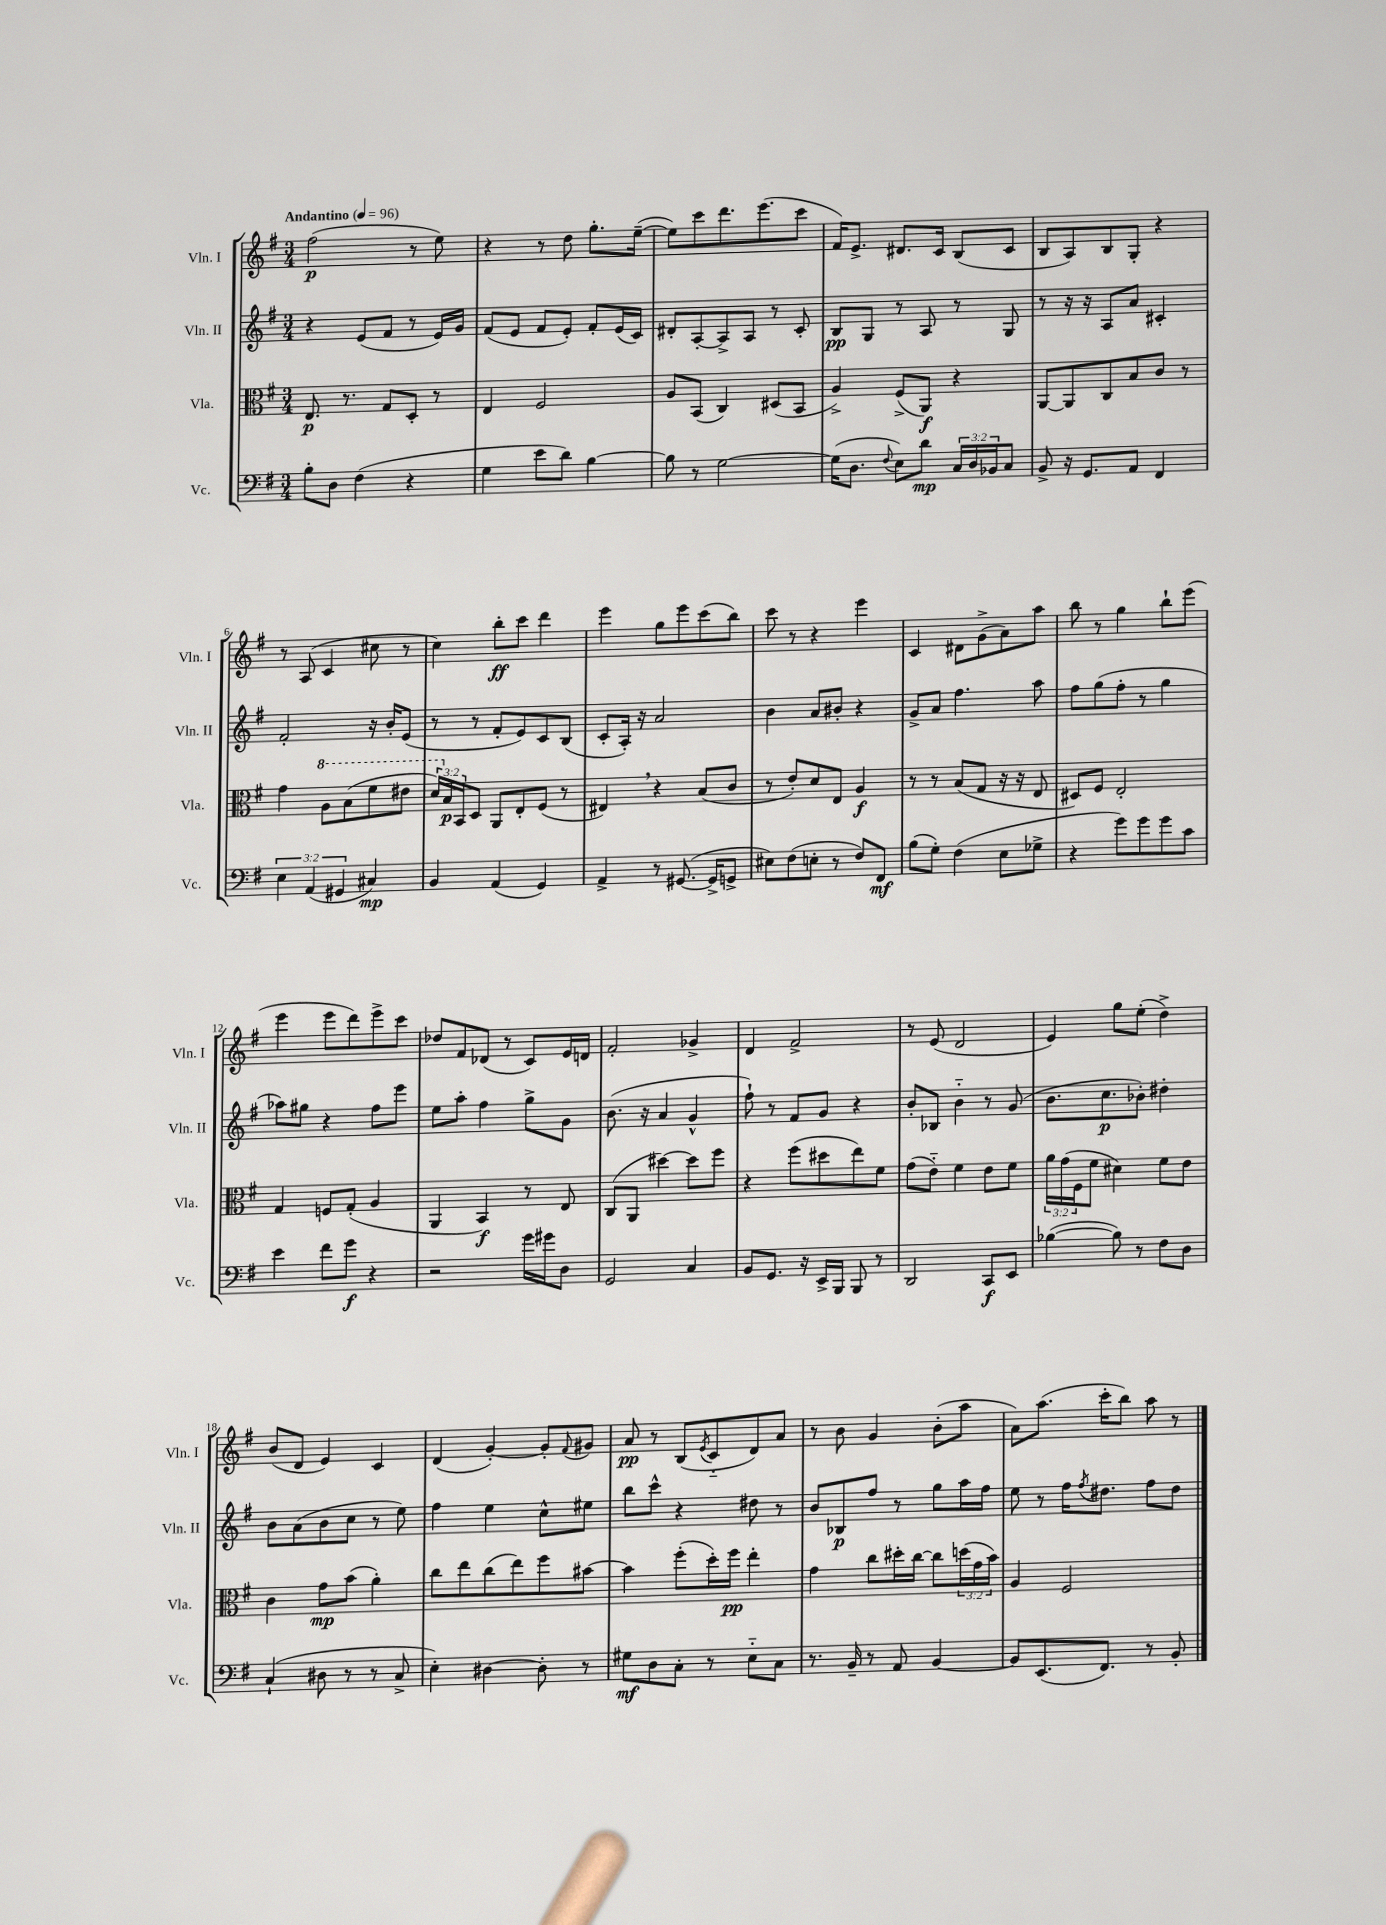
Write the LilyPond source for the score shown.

<<
\new StaffGroup <<
\new Staff = "s0" \with { instrumentName = "Vln. I" shortInstrumentName = "Vln. I" } {
    \clef treble \key g \major \numericTimeSignature \time 3/4 \tempo "Andantino" 4 = 96
    fis''2\p( r8 e''8) |
    r4 r8 d''8 g''8.-. e''16~--( |
    e''8) c'''8 d'''8. e'''8.( c'''8 |
    fis'16) e'8.-> dis'8. c'16 b8( c'8 |
    b8 a8) b8 g8-. r4 |
    r8 a8( c'4 cis''8 r8 |
    c''4) b''8-.\ff c'''8 d'''4 |
    e'''4 g''8 e'''8 c'''8( b''8) |
    c'''8 r8 r4 e'''4 |
    c'4 dis'8 g'8->( a'8) a''8 |
    b''8 r8 g''4 b''8-! e'''8( |
    e'''4 e'''8 d'''8) e'''8-> c'''8 |
    des''8 fis'8 des'8( r8 c'8) e'16 d'16 |
    fis'2-. ges'4-> |
    d'4 fis'2-> |
    r8 e'8( d'2 |
    e'4) g''8 e''8-.( d''4->) |
    b'8( d'8 e'4) c'4 |
    d'4( g'4~-.) g'8-. \appoggiatura { fis'8 } gis'8 |
    a'8\pp r8 b8( \acciaccatura { e'8 } c'8-_ d'8) a'8 |
    r8 b'8 g'4 b'8-.( a''8 |
    a'8) a''8.( c'''16-. b''8) a''8 r8 \bar "|." |
}
\new Staff = "s1" \with { instrumentName = "Vln. II" shortInstrumentName = "Vln. II" } {
    \clef treble \key g \major \numericTimeSignature \time 3/4
    r4 e'8( fis'8 r8 e'16) g'16 |
    fis'8( e'8 fis'8 e'8-.) fis'8-. e'16( c'16) |
    dis'8-. a8~-. a8-> a8 r8 c'8-. |
    b8\pp g8 r8 a8 r8 g8 |
    r8 r16 r16 a8 a'8 cis'4-. |
    fis'2-. r16 b'16-. e'8( |
    r8 r8 fis'8-. e'8) c'8 b8( |
    c'8-. a16-.) r16 a'2 |
    b'4 a'8 bis'8-. r4 |
    g'8-> a'8 fis''4. a''8 |
    fis''8 g''8( fis''8-. r8 g''4 |
    aes''8) gis''8 r4 fis''8 e'''8 |
    e''8 a''8-. fis''4 g''8-> g'8 |
    b'8.( r16 a'4 g'4-^ |
    fis''8-!) r8 fis'8 g'8 r4 |
    b'8-. bes8 b'4-_ r8 g'8( |
    b'8. c''8.\p bes'8-.) dis''4-. |
    b'8 a'8( b'8 c''8 r8 e''8) |
    fis''4 e''4 c''8-^ eis''8 |
    b''8 c'''8-^ r4 dis''8 r8 |
    b'8 bes8\p fis''8 r8 g''8 a''16 fis''16 |
    e''8 r8 fis''16 \acciaccatura { fis''8 } dis''8. fis''8 dis''8 \bar "|." |
}
\new Staff = "s2" \with { instrumentName = "Vla." shortInstrumentName = "Vla." } {
    \clef alto \key g \major \numericTimeSignature \time 3/4 \override Staff.TupletNumber.text = #tuplet-number::calc-fraction-text
    e8.\p r8. g8 d8-. r8 |
    e4 fis2 |
    a8 b,8( c4) dis8( b,8 |
    a4->) fis8->( a,8\f) r4 |
    a,8~ a,8 c8 b8 c'8 r8 |
    g'4 \ottava #1 a'8 b'8( fis''8 eis''8 |
    \tuplet 3/2 { d''16) \ottava #0 b16\p b,16 } d8 a,8 e8-. fis8( r8 |
    eis4) \breathe r4 b8( c'8 |
    r8 e'8-.) d'8 e8 a4\f |
    r8 r8 b8( g8 r16 r16 e8 |
    dis8) fis8 e2-. |
    g4 f8 g8-.( a4 |
    a,4 b,4\f) r8 e8 |
    c8( a,8 dis''4~) dis''8 fis''8 |
    r4 fis''8( dis''8 e''8) fis'8 |
    g'8( e'8-_) fis'4 e'8 fis'8 |
    \tuplet 3/2 { a'16 g'16( fis16 } fis'8 dis'4) fis'8 e'8 |
    c'4 g'8\mp b'8( a'4-.) |
    c''8 e''8 c''8( e''8) fis''8 bis'8~ |
    bis'4 fis''8-.( d''16-.) fis''16\pp e''4-. |
    g'4 c''8 dis''16-. c''16~ c''8 \tuplet 3/2 { d''16( g'16 b'16) } |
    a4 fis2 \bar "|." |
}
\new Staff = "s3" \with { instrumentName = "Vc." shortInstrumentName = "Vc." } {
    \clef bass \key g \major \numericTimeSignature \time 3/4 \override Staff.TupletNumber.text = #tuplet-number::calc-fraction-text
    b8-. d8 fis4( r4 |
    g4 e'8 d'8) b4~ |
    b8 r8 g2~ |
    g16( d8. \appoggiatura { fis8 } e8) d'8\mp \tuplet 3/2 { c16 d16 bes,16 } c8 |
    b,8-> r16 g,8. a,8 fis,4 |
    \tuplet 3/2 { e4 a,4( gis,4 } cis4\mp) |
    b,4 a,4( g,4) |
    a,4-> r8 gis,8.~( gis,16-> g,8-> |
    eis8) fis8( e8-. r8 fis8) fis,8\mf |
    b8( g8-.) fis4( e8 ges8-> |
    r4 g'8) g'8 g'8 c'8 |
    e'4 fis'8 g'8\f r4 |
    r2 g'16 gis'16 d8 |
    g,2 c4 |
    b,8 g,8. r16 e,16-> b,,16 b,,8 r8 |
    d,2 c,8\f e,8 |
    bes4~( bes8) r8 fis8 d8 |
    c4-!( dis8 r8 r8 c8-> |
    e4-.) dis4~ dis8-. r8 |
    gis8\mf d8 c8-. r8 e8-_ c8 |
    r8. b,16-- r8 a,8 b,4~ |
    b,8 e,8.( fis,8.) r8 b,8-. \bar "|." |
}
>>
>>
